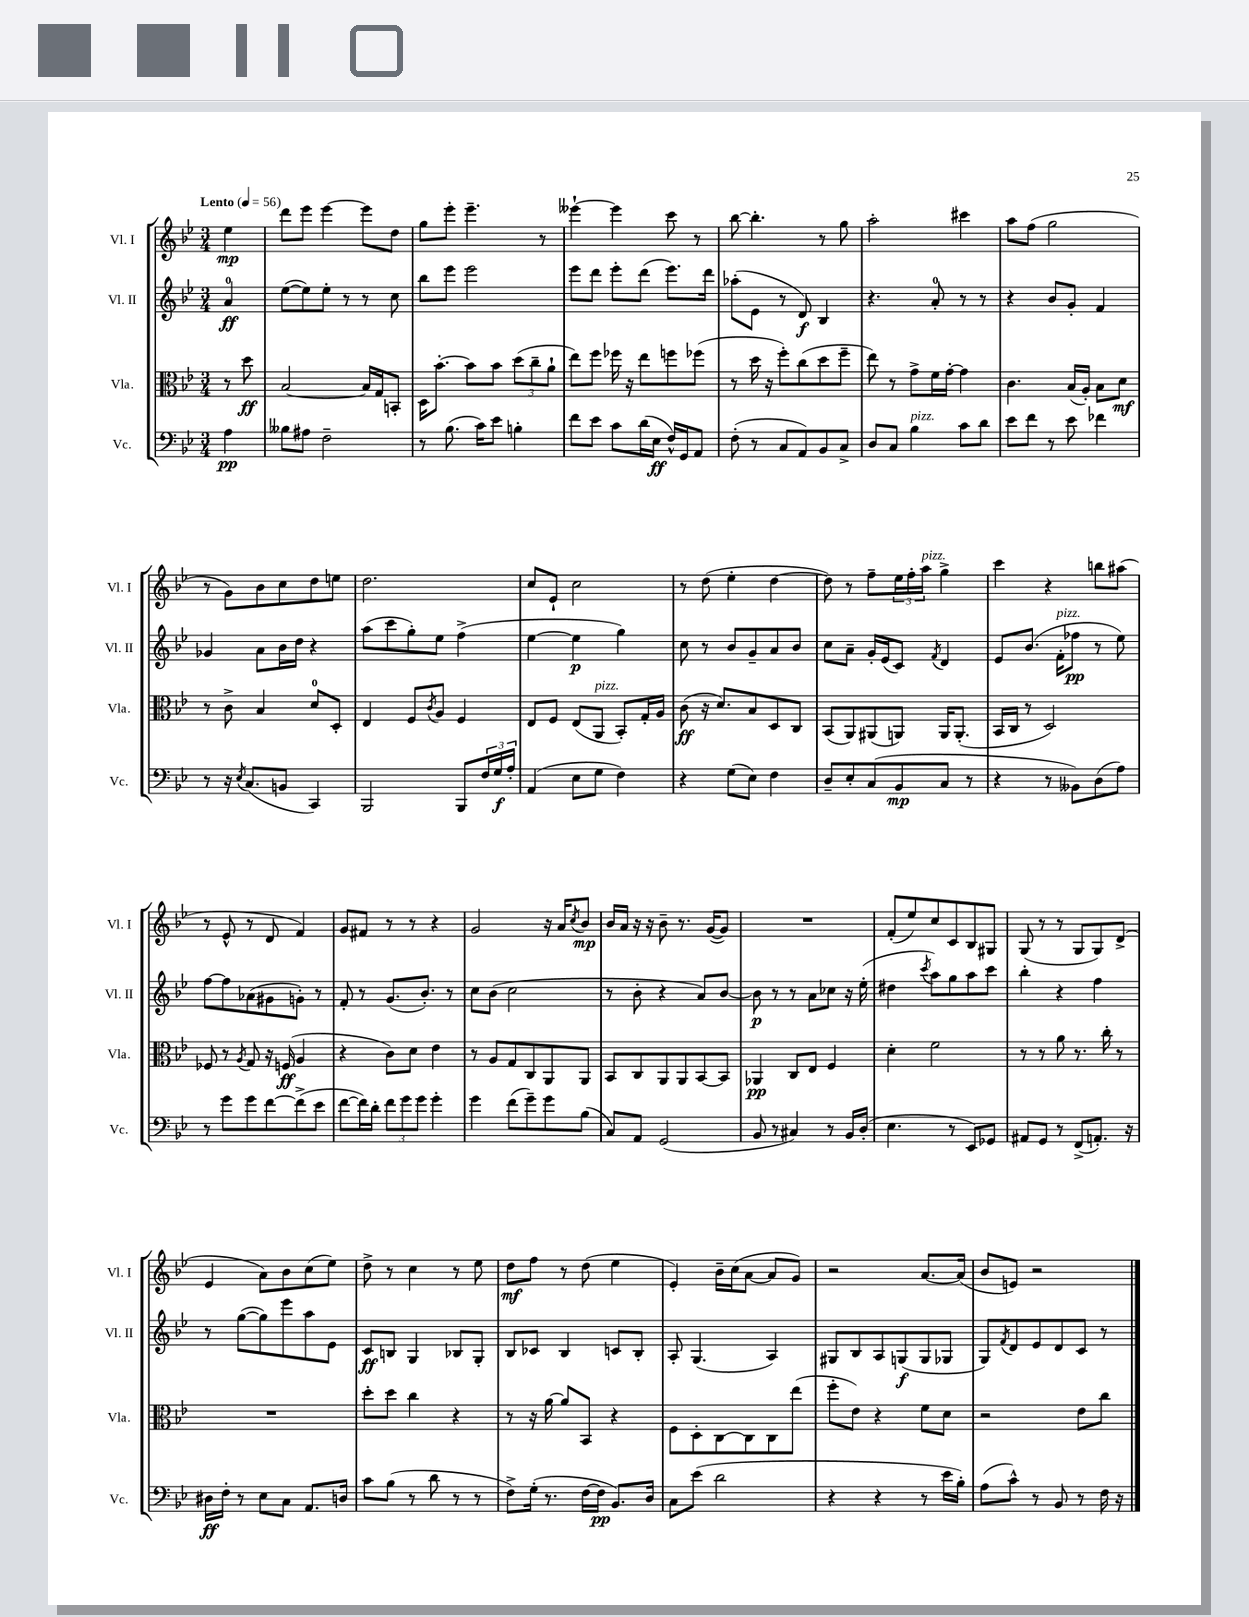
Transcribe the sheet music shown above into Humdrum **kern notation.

**kern	**kern	**kern	**kern
*staff4	*staff3	*staff2	*staff1
*clefF4	*clefC3	*clefG2	*clefG2
*k[b-e-]	*k[b-e-]	*k[b-e-]	*k[b-e-]
*M3/4	*M3/4	*M3/4	*M3/4
*MM56	*MM56	*MM56	*MM56
4A	8r	4a	4ee-
.	8dd	.	.
=	=	=	=
8B--	[2B-	([8ee-	8ddd
8A#	.	8ee-])	8eee-
2F~	.	8ee-'	[4eee-
.	.	8r	.
.	16B-]	8r	8eee-]
.	16G	.	.
.	8BB'	8cc	8dd
=	=	=	=
8r	16D	8bb-	8gg
.	[8.b-'	.	.
(8.B-	.	8eee-	8eee-'
.	8b-]	2eee-	4.eee-~
16c)	.	.	.
8e-	8b-	.	.
4B'	(12dd	.	.
.	12cc~	.	.
.	.	.	8r
.	12a`	.	.
=	=	=	=
8f	8ee-)	8eee-	[4eee--`
8e-	8ff	8ddd	.
8c	16ff-	8eee-'	4eee--]
.	16r	.	.
(16d	8ee-	(8ddd	.
16E-	.	.	.
16F^^)	8ff	8.eee-)	8ccc
16GG	.	.	.
8AA	(8ff-	.	8r
.	.	16ddd	.
=	=	=	=
(8F'	8r	(8aa-'	[8bb-
8r	16dd	8e-	4.bb-']
.	16r	.	.
8C	8ff')	8r	.
8AA)	(8cc	8d)	.
8BB-	8dd	4B-	8r
8C^	8ff~	.	8gg
=	=	=	=
8D	8ee-)	4.r	2aa'
8C	8r	.	.
4B-	8g^	.	.
.	16f	8a'	.
.	[16g'	.	.
8c	4g]	8r	4ccc#
8d	.	8r	.
=	=	=	=
8e-	4.c	4r	8aa
8f	.	.	(8ff
8r	.	8b-	2gg
8e-	(16B-	8g'	.
.	16A')	.	.
4f-	8B-	4f	.
.	8d	.	.
=	=	=	=
8r	8r	4g-	8r
16r	8c^	.	8g)
8qE-	.	.	.
(8.C	.	.	.
.	4B-	8a	8b-
8BB	.	16b-	8cc
.	.	16dd	.
4CC)	8d	4r	8dd
.	8D'	.	8ee
=	=	=	=
2BBB-	4E-	(8aa	2.dd
.	.	8ccc	.
.	8F	8gg')	.
.	8qc	.	.
.	8A	8ee-	.
8BBB-	4F	(4ff^	.
24F	.	.	.
24G	.	.	.
24A'	.	.	.
=	=	=	=
(4AA	8E-	[4ee-	8cc
.	8F	.	8e-`
8E-	(8E-	4ee-]	2cc
8G	8AA	.	.
4F)	8BB-')	4gg)	.
.	16G'	.	.
.	16A	.	.
=	=	=	=
4r	(8c	8cc	8r
.	16r	8r	(8dd
.	8.d)	.	.
(8G	.	8b-	4ee-'
8E-)	8B-	8g~	.
4F	8D	8a	[4dd
.	8C	8b-	.
=	=	=	=
8D~	(8BB-	8cc	8dd])
8E-'	8AA)	8a~	8r
(8C	(8AA#	16g'	8ff~
.	.	(16e-	.
8BB-	8AA)	8c)	24ee-
.	.	.	24ff'
.	.	.	24aa
.	.	8qf	.
8C	16AA	4d	4gg^
.	(8.AA'	.	.
8r	.	.	.
=	=	=	=
4r	16BB-	8e-	4ccc
.	16C	.	.
.	8r	(8.b-	.
8r	2D)	.	4r
.	.	16f'	.
8BB--)	.	8ff-	.
(8D	.	8r	8bb
8A)	.	8ee-)	(8aa#
=	=	=	=
8r	8F-	[8ff	8r
8g	8r	8ff]	8e-^^
.	8qA	.	.
8g	8G	(8a-	8r
[8f	16r	8g#	8d
.	(16F	.	.
(8f^]	4A	8g')	4f)
8e-	.	8r	.
=	=	=	=
[8f	4r	8f'	8g
16f])	.	8r	8f#
16d'	.	.	.
12f	8c)	(8.g	8r
12g	.	.	.
.	8d	.	8r
12g	.	.	.
.	.	8.b-')	.
4g'	4e-	.	4r
.	.	8r	.
=	=	=	=
4g	8r	8cc	2g
.	8A	(8b-	.
(8f	8G	2cc	.
8g~)	8C	.	.
8g	8AA	.	16r
.	.	.	16a
.	.	.	8qcc
(8B-	8AA	.	8b-
=	=	=	=
8C)	8BB-	8r	16b-
.	.	.	16a
8AA	8C	8b-'	16r
.	.	.	16r
(2GG	8AA	4r	8b-~
.	8AA	.	8.r
.	[8BB-	8a)	.
.	.	.	([16g
.	8BB-]	[8b-	8g])
=	=	=	=
8BB-	4AA-	8b-]	2.r
8r	.	8r	.
4C#)	8C	8r	.
.	8E-	8a	.
8r	4F	8cc-	.
16BB-	.	16r	.
(16D'	.	(16ee-'	.
=	=	=	=
4.E-	4d'	4dd#	(8f'
.	.	.	8ee-)
.	.	8qccc	.
.	2f	8aa)	8cc
8r	.	8gg	8c
8EE-)	.	8aa	8B-
8GG-	.	8ccc	8G#
=	=	=	=
8AA#	8r	4bb-'	(8G
8GG	8r	.	8r
8r	8a	4r	8r
(8FF^	8.r	.	8G
8.AA')	.	4ff	8G)
.	16cc'	.	.
.	8r	.	(8d^
16r	.	.	.
=	=	=	=
16D#	2.r	8r	4e-
16F'	.	.	.
8r	.	([8gg	.
8E-	.	8gg])	8a)
8C	.	8eee-	8b-
8.AA	.	8aa	(8cc
.	.	8e-	8ee-)
16D	.	.	.
=	=	=	=
8c	8dd'	8c	8dd^
(8B-	8dd	8B	8r
8r	4cc	4G	4cc
8d	.	.	.
8r	4r	8B-	8r
8r	.	8G'	8ee-
=	=	=	=
8F^)	8r	8B-	8dd
(16G'	16r	8c-	8ff
8.r	[16a	.	.
.	8a]	4B-	8r
[16F	8BB-	.	(8dd
16F]	.	.	.
8.BB-)	4r	8c	4ee-
.	.	8B-'	.
16D	.	.	.
=	=	=	=
8C	8F	8A'	4e-')
(8e-	8D'	(4.G	.
2d	[8C	.	16b-~
.	.	.	(16cc
.	8C]	.	[8a
.	8C	4A)	8a]
.	(8ee-	.	8g)
=	=	=	=
4r	8ff'	8G#	2r
.	8e-)	8B-	.
4r	4r	8A	.
.	.	(8G	.
8r	8f	8G	[8.a
16e-	8d	8G-	.
16B-')	.	.	(16a]
=	=	=	=
(8A	2r	8G)	8b-
.	.	8qf	.
8c^^)	.	8d	8e)
8r	.	8e-	2r
8BB-	.	8d	.
8r	8e-	8c	.
16F	8cc	8r	.
16r	.	.	.
==	==	==	==
*-	*-	*-	*-
